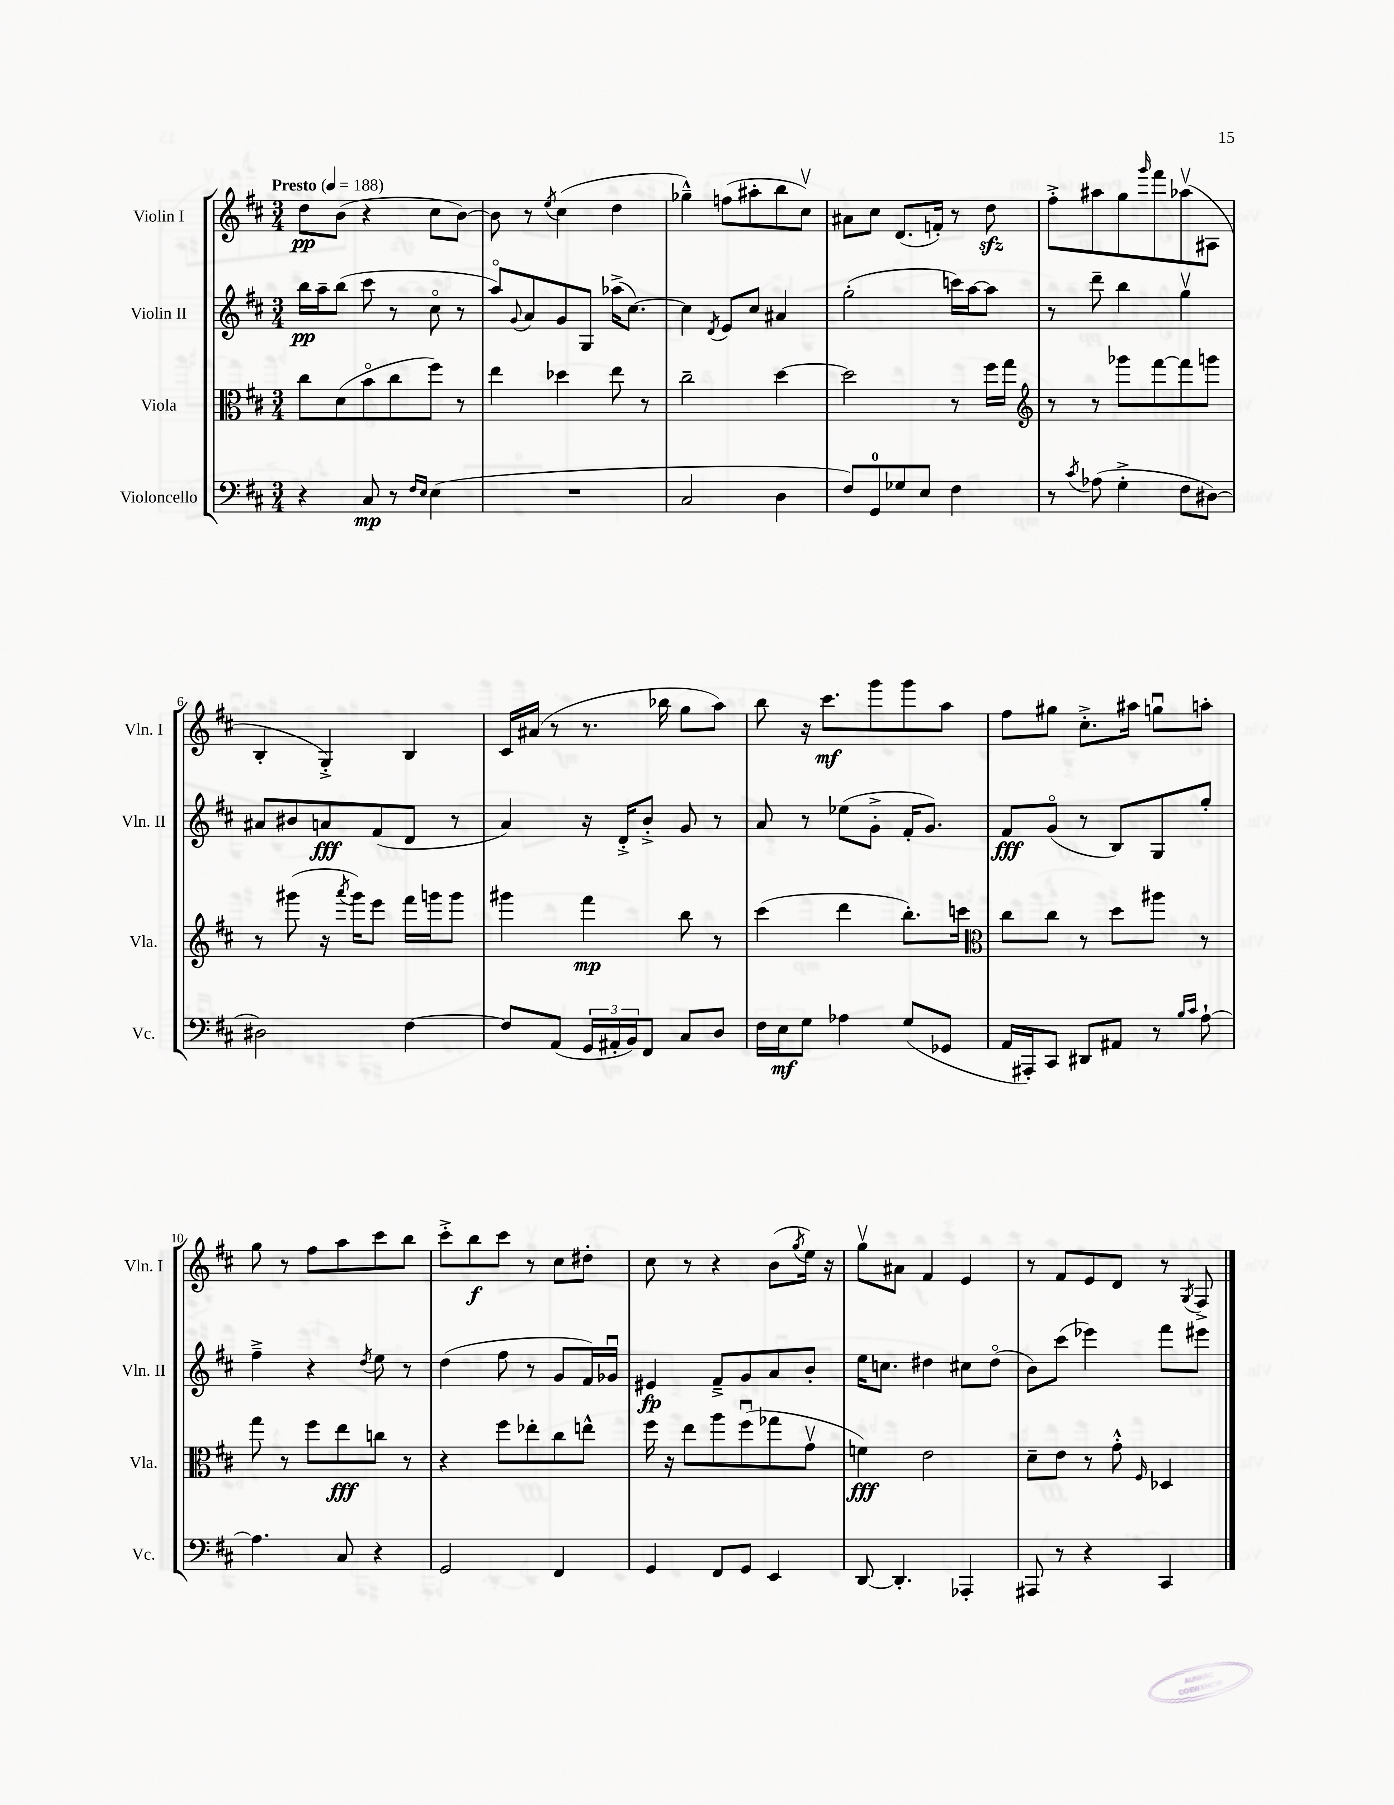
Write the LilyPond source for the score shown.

<<
\new StaffGroup <<
\new Staff = "s0" \with { instrumentName = "Violin I" shortInstrumentName = "Vln. I" } {
    \clef treble \key d \major \numericTimeSignature \time 3/4 \tempo "Presto" 4 = 188
    d''8\pp b'8( r4 cis''8 b'8~) |
    b'8 r8 \acciaccatura { e''8 } cis''4( d''4 |
    ges''4---^) f''8( ais''8-. b''8 cis''8\upbow) |
    ais'8 cis''8 d'8.( f'16-.) r8 d''8\sfz |
    fis''8-.-> ais''8 g''8 \grace { g'''16 } fis'''8 aes''8\upbow( ais8 |
    b4-. g4-.->) b4 |
    cis'16 ais'16( r8 r8. bes''16 g''8 a''8) |
    b''8 r16 cis'''8.\mf g'''8 g'''8 a''8 |
    fis''8 gis''8 cis''8.-.-> ais''16 g''8\downbow a''8-. |
    g''8 r8 fis''8 a''8 cis'''8 b''8 |
    cis'''8-.-> b''8\f cis'''8 r8 cis''8 dis''8-. |
    cis''8 r8 r4 b'8( \acciaccatura { g''8 } e''16) r16 |
    g''8\upbow ais'8 fis'4 e'4 |
    r8 fis'8 e'8 d'8 r8 \acciaccatura { g8 } fis8-> \bar "|." |
}
\new Staff = "s1" \with { instrumentName = "Violin II" shortInstrumentName = "Vln. II" } {
    \clef treble \key d \major \numericTimeSignature \time 3/4
    b''16\pp a''16-- b''8( cis'''8 r8 cis''8\flageolet r8 |
    a''8\flageolet) \appoggiatura { g'8 } a'8 g'8 g8 aes''16->( cis''8.~) |
    cis''4 \acciaccatura { d'8 } e'8 cis''8 ais'4 |
    g''2-.( c'''16) a''16~ a''8 |
    r8 d'''8-- b''4 g''4\upbow |
    ais'8 bis'8 a'8\fff fis'8( d'8 r8 |
    a'4) r16 d'16-.-> b'8-.-> g'8 r8 |
    a'8 r8 ees''8( g'8-.-> fis'16-. g'8.) |
    fis'8\fff g'8\flageolet( r8 b8) g8 g''8-. |
    fis''4---> r4 \acciaccatura { d''8 } e''8 r8 |
    d''4( fis''8 r8 g'8 fis'16) ges'16\downbow |
    eis'4\fp fis'8---> g'8 a'8 b'8-. |
    e''16 c''8. dis''4 cis''8 dis''8\flageolet( |
    b'8) cis'''8( ees'''4) fis'''8 eis'''8 \bar "|." |
}
\new Staff = "s2" \with { instrumentName = "Viola" shortInstrumentName = "Vla." } {
    \clef alto \key d \major \numericTimeSignature \time 3/4
    cis''8 d'8( b'8\flageolet cis''8 fis''8) r8 |
    e''4 des''4 e''8 r8 |
    cis''2-- d''4~ |
    d''2 r8 fis''16 g''16 |
    \clef treble r8 r8 ges'''8 fis'''8~ fis'''8 g'''8 |
    r8 gis'''8( r16 \acciaccatura { a'''8 } gis'''16) e'''8 fis'''16 g'''16 g'''8 |
    gis'''4 fis'''4\mp b''8 r8 |
    cis'''4( d'''4 b''8.-.) c'''16 |
    \clef alto cis''8 cis''8 r8 d''8 ais''8 r8 |
    g''8 r8 fis''8 e''8\fff c''8 r8 |
    r4 fis''8 ees''8-. cis''8 e''8-^ |
    fis''16 r16 e''8 a''8 fis''8\downbow( ges''8 g'8\upbow |
    f'4\fff) e'2 |
    d'8-- e'8 r8 g'8-.-^ \grace { fis16 } des4 \bar "|." |
}
\new Staff = "s3" \with { instrumentName = "Violoncello" shortInstrumentName = "Vc." } {
    \clef bass \key d \major \numericTimeSignature \time 3/4
    r4 cis8\mp r8 \grace { fis16 e16 } e4( |
    R2. |
    cis2 d4 |
    fis8) g,8-0 ges8 e8 fis4 |
    r8 \acciaccatura { cis'8 } aes8( g4-.-> fis8 dis8~) |
    dis2 fis4~ |
    fis8 a,8( \tuplet 3/2 { g,16 ais,16-. b,16) } fis,8 cis8 d8 |
    fis16 e16\mf g8 aes4 g8( ges,8 |
    a,16 ais,,16-.) cis,8 dis,8 ais,8 r8 \grace { b16 cis'16 } a8~-! |
    a4. cis8 r4 |
    g,2 fis,4 |
    g,4 fis,8 g,8 e,4 |
    d,8~ d,4.-. aes,,4-. |
    ais,,8 r8 r4 cis,4 \bar "|." |
}
>>
>>
